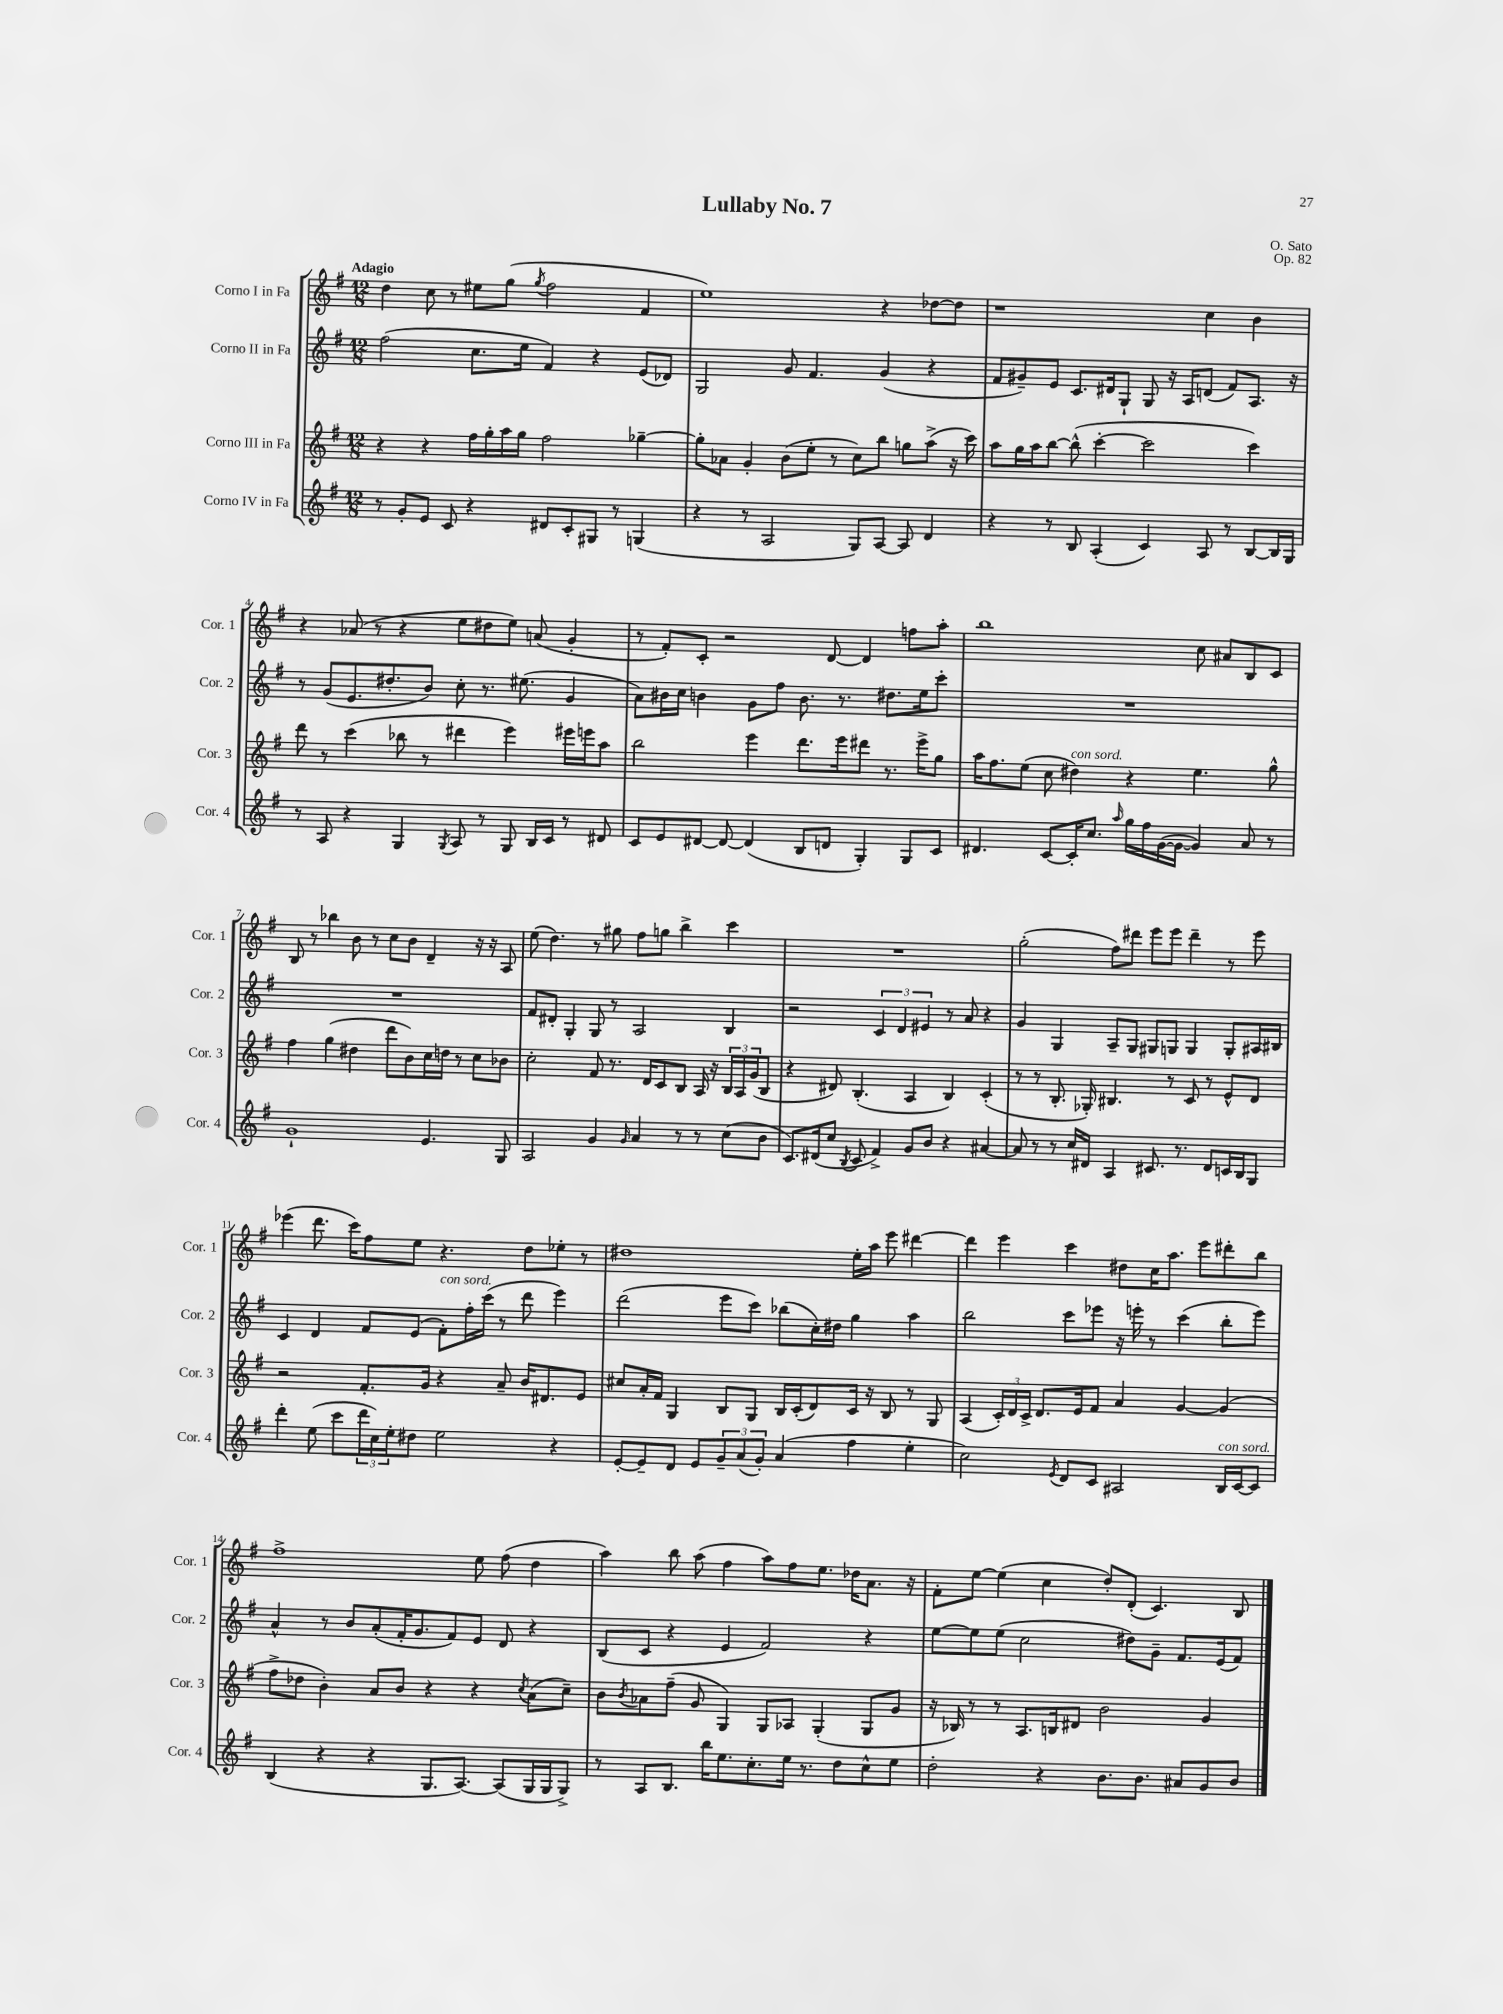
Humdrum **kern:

**kern	**kern	**kern	**kern
*part4	*part3	*part2	*part1
*staff4	*staff3	*staff2	*staff1
*I"Corno IV in Fa	*I"Corno III in Fa	*I"Corno II in Fa	*I"Corno I in Fa
*I'Cor. 4	*I'Cor. 3	*I'Cor. 2	*I'Cor. 1
*clefG2	*clefG2	*clefG2	*clefG2
*k[f#]	*k[f#]	*k[f#]	*k[f#]
*M12/8	*M12/8	*M12/8	*M12/8
=1	=1	=1	=1
!	!	!	!LO:TX:a:B:t=Adagio
8r	4r	(2ff#\	4dd\
8g'/L	.	.	.
8e/J	4r	.	8cc\
8c/	.	.	8r
4r	16ff#\LL	8.cc\L	8ee#X\L
.	16gg'\	.	.
.	16aa\	.	(8gg\J
.	16gg\JJ	16ee\Jk	.
.	.	.	8qgg/
8d#X/L	2ff#\	4f#/)	2ff#\
8c'/	.	.	.
8G#X/J	.	4r	.
8r	.	.	.
(4Gn/	[4gg-X~\	(8e/L	4f#/
.	.	8d-X/J)	.
=2	=2	=2	=2
4r	8gg-'\L]	2G/	1ee)
.	8a-X\J	.	.
8r	4g'/	.	.
2A/	.	.	.
.	(8b\L	8g/	.
.	8ee'\J	4.f#/	.
.	8r	.	.
8G/L)	8cc\L)	.	.
[8A/J	8bb\J	(4g/	4r
8A/]	8ggn\L	.	.
4d/	(8aa^\J	4r	[8dd-X\L
.	16r	.	8dd-\J]
.	16ccc\)	.	.
=3	=3	=3	=3
4r	8aa\L	8f#/L	1r
.	16gg\L	8g#X~/)	.
.	16aa\J	.	.
8r	[8bb\J	8e/J	.
8B/	(8bb^^\]	8.c/L	.
(4A'/	[4ccc'\	.	.
.	.	16d#X/k	.
.	.	8G`/J	.
4c/)	2ccc\]	8G/	.
.	.	16r	.
.	.	16A/KL	.
8A/	.	(8dn/J	4cc\
8r	.	8f#/L)	.
[8B/L	4ccc\)	8.A/J	4b\
16B/L]	.	.	.
16G/JJ	.	16r	.
!!LO:LB:g=z
=4	=4	=4	=4
8r	8ddd\	8r	4r
8A/	8r	(8g/L	.
4r	(4ccc\	8.e/	(8a-X/
.	.	.	8r
.	.	8.dd#X'/	.
4G/	8bb-X\	.	4r
.	8r	8b/J)	.
8qG/	.	.	.
8A/	4ddd#X\	8cc'\	8ee\L
8r	.	8.r	8dd#X\
8G/	4eee\)	.	8ee\J)
.	.	(8.ee#X\	.
16B/LL	.	.	(8an/
16c/JJ	.	.	.
8r	16eee#X\LL	4g/	4g'/
.	16eeen\J	.	.
8d#X/	8aa\J	.	.
=5	=5	=5	=5
8c/L	2bb\	8a\L)	8r
8e/	.	16b#X\L	8f#'/L)
.	.	16cc\JJ	.
[8d#X/J	.	4bn\	8c'/J
8d#/_	.	.	2r
(4d#/]	4eee\	8g\L	.
.	.	8ff#\J	.
8B/L	8.ddd\L	8.b\	.
8dn/J	.	.	[8d/
.	16eee\k	8.r	.
4G'/)	8ddd#X\J	.	4d/]
.	8.r	8.dd#X\L	.
8G/L	.	.	8ffn\L
.	16eee^\KL	16ee\k	.
8c/J	8gg\J	8ccc'\J	8aa'\J
=6	=6	=6	=6
4.d#X/	16aa\KL	1.r	1bb
.	8.ff#\	.	.
.	(8ee\J	.	.
[8c/L	8cc\	.	.
!	!LO:TX:a:i:t=con sord.	!	!
16c'/K]	4dd#X\)	.	.
8.cc/J	.	.	.
16qqaa/	.	.	.
16gg\LL	4r	.	.
16ff#\	.	.	.
([16g\	.	.	.
16g\JJ_	.	.	.
4g/])	4.ee\	.	8cc\
.	.	.	8a#X/L
8a/	.	.	8B/
8r	8gg^^\	.	8c/J
!!LO:LB:g=z
=7	=7	=7	=7
1g`	4ff#\	1.r	8B/
.	.	.	8r
.	(4gg\	.	4bb-X\
.	4dd#X\	.	8b\
.	.	.	8r
.	8ddd\L	.	8cc\L
.	8b\)	.	8b\J
4.e/	16cc\L	.	4d~/
.	16ddn\JJ	.	.
.	8r	.	.
.	8cc\L	.	16r
.	.	.	16r
8G/	8b-X\J	.	8A/
=8	=8	=8	=8
2A/	2cc'\	8f#/L	(8ee\
.	.	8d#X'/J	4.dd\)
.	.	4G'/	.
4g/	8f#/	8G/	8r
.	8.r	8r	8gg#X\
16qqg/	.	.	.
4a/	.	2A/	8ff#\L
.	16d/KL	.	.
.	8c/	.	8ggn\J
8r	8B/J	.	4bb^\
8r	16A/	.	.
.	16r	.	.
(8cc\L	24B/LL	4B/	4ccc\
.	24A/	.	.
.	(24g/J	.	.
8b\J	8B/J	.	.
=9	=9	=9	=9
8.c/L)	4r	2r	1.r
(16d#X/k	.	.	.
8cc/J	8d#X/)	.	.
8qB/	.	.	.
8c/	(4.B'/	.	.
4f#^/)	.	6c/	.
.	.	6d/	.
8g/L	4A/	.	.
.	.	6e#X/	.
8b/J	.	.	.
4r	4B/)	8r	.
.	.	8a/	.
[4a#X/	(4c'/	4r	.
=10	=10	=10	=10
8a#/]	8r	4g/	(2gg'\
8r	8r	.	.
8r	8.B'/	4G/	.
16cc/LL	.	.	.
16d#X/JJ	16G-X'/)	.	.
4A/	4.B#X/	8A~/L	8ff#\L)
.	.	8G/J	8ddd#X\J
8.c#X/	.	8G#X/L	8eee\L
.	8r	8Gn/J	8eee\J
8.r	.	.	.
.	8c/	4G/	4ddd#~\
8d#/L	8r	.	.
16cn/L	8e^^/L	8G'/L	8r
16B/J	.	.	.
8G/J	8d/J	16A#X/L	8eee\
.	.	16B#X/JJ	.
!!LO:LB:g=z
=11	=11	=11	=11
4ddd'\	2r	4c/	(4eee-X\
(8ee\	.	4d/	8.ddd\
8ccc\L	.	.	.
.	.	.	16ccc\KL)
24ddd\L	8.f#'/L	8f#/L	8ff#\
24cc\)	.	.	.
24ee'\J	.	.	.
8dd#X\J	.	(8e/J	8ee\J
.	16g/Jk	.	.
!	!	!LO:TX:a:i:t=con sord.	!
2ee\	4r	8f#'\L)	4.r
.	.	16ff#'\L	.
.	.	(16ccc\JJ	.
.	8a~/	8r	.
.	16b/KL	8ddd\	8dd\L
.	8.d#X/	.	.
4r	.	4eee\)	8ee-X'\J
.	8e/J	.	8r
=12	=12	=12	=12
[8e'/L	8cc#X/L	(2ddd\	1dd#X
8e~/]	16a'/L	.	.
.	16f#/JJ	.	.
8d/J	4G/	.	.
8e/L	.	.	.
12g~/	8B/L	8eee\L	.
(12a/	.	.	.
.	8G/J	8ccc\J)	.
12g'/J)	.	.	.
(4a/	16B/LL	(8bb-X\L	.
.	(16c'/J	.	.
.	8d/)	16cc'\L)	.
.	.	16dd#X\JJ	.
4ff#\	16c/Jk	4gg\	16ee'\LL
.	16r	.	16aa\JJ
.	8B/	.	8eee\
4ee'\	8r	4aa\	[4ddd#X\
.	8G/	.	.
=13	=13	=13	=13
2cc\)	(4A/	2bb\	4ddd#\]
.	24c'/LL)	.	4eee\
.	24d/	.	.
.	24c^/JJ	.	.
.	8.d/L	.	.
8qe/	.	.	.
8d/L	.	8ccc\L	4ccc\
.	16e/k	.	.
8c/J	8f#/J	8eee-X\J	.
2A#X/	4a/	16r	8dd#X\L
.	.	16eeen'\	.
.	.	8r	16cc\K
.	.	.	8.aa\J
.	[4g/	(4ccc\	.
.	.	.	8eee\L
!LO:TX:a:i:t=con sord.	!	!	!
16B/LL	(4g/]	8bb'\L	8ddd#X'\
[16c/J	.	.	.
8c/J]	.	8eee\J)	8bb\J
!!LO:LB:g=z
=14	=14	=14	=14
(4B/	8ff#^\L	4a^^/	1ff#^
.	8dd-X\J	.	.
4r	4b'\)	8r	.
.	.	8b/L	.
4r	8a/L	(8a'/	.
.	8b/J	16f#'/K	.
.	.	8.g/	.
8.G/L	4r	.	.
.	.	8f#/)	.
[8.A/J)	.	.	.
.	4r	8e/J	8ee\
(8A/L]	.	8d/	(8ff#\
.	8qcc/	.	.
16G/L	(8a\L	4r	4dd\
16G/J	.	.	.
8G^/J)	8cc~\J)	.	.
=15	=15	=15	=15
8r	8b\L	(8B/L	4aa\)
.	8qb/	.	.
8A/L	8a-X\	8c/J	.
8.B/J	(8ff#~\J	4r	8bb\
.	8g/	.	(8aa\
16bb\KL	.	.	.
8.ee\	4G/)	4e/	4ff#\
8.cc'\	.	.	.
.	8G/L	2f#/)	8aa\L)
16ee\Jk	8A-X/J	.	8ff#\
8.r	.	.	.
.	(4G'/	.	8.ee\J
8dd\L	.	.	.
.	.	.	16dd-X\KL
8cc^^\	8G/L	4r	8.a\J
8ee\J	8g/J	.	.
.	.	.	16r
=16	=16	=16	=16
2dd'\	16r	[8ee\L	8f#'\L
.	16B-X/)	.	.
.	8r	8ee\]	[8ee\J
.	8r	(8ee\J	(4ee\]
.	8.A/L	2cc\	.
4r	.	.	4cc\
.	16Bn/k	.	.
.	8d#X/J	.	.
8.b\L	2b\	.	8dd'/L)
.	.	8dd#X\L)	(8d'/J
8.b\J	.	.	.
.	.	8g~\J	4.c/)
8a#X/L	.	8.f#/L	.
8g/	4g/	.	.
.	.	(16e/k	.
8b/J	.	8f#/J)	8B/
==	==	==	==
*-	*-	*-	*-
